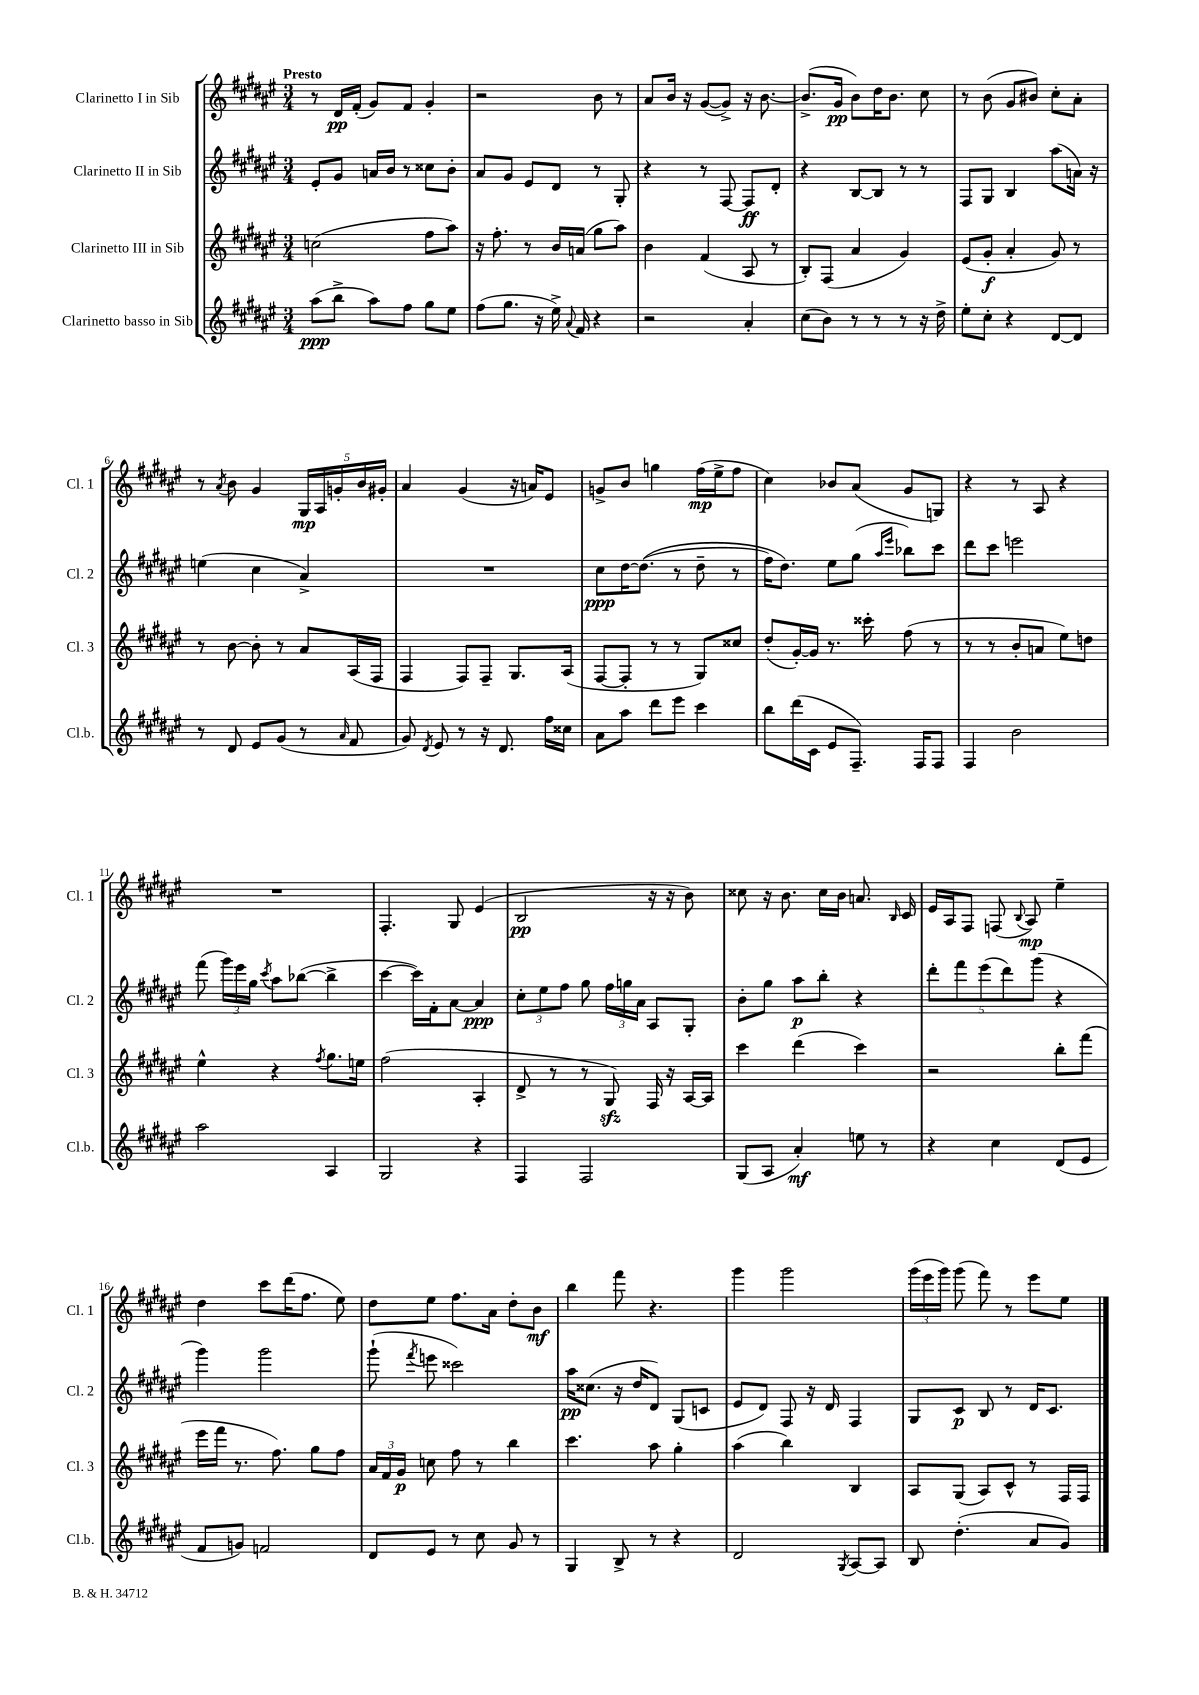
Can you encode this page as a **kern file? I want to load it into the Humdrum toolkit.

**kern	**kern	**kern	**kern
*staff4	*staff3	*staff2	*staff1
*clefG2	*clefG2	*clefG2	*clefG2
*k[f#c#g#d#a#e#]	*k[f#c#g#d#a#e#]	*k[f#c#g#d#a#e#]	*k[f#c#g#d#a#e#]
*M3/4	*M3/4	*M3/4	*M3/4
(8aa#\L	(2cc\	8e#'/L	8r
8bb^\J	.	8g#/J	16d#/LL
.	.	.	(16f#'/JJ
8aa#\L)	.	16a/LL	8g#/L)
.	.	16b/JJ	.
8ff#\J	.	8r	8f#/J
8gg#\L	8ff#\L	8cc##\L	4g#'/
8ee#\J	8aa#\J)	8b'\J	.
=	=	=	=
(8ff#\L	16r	8a#/L	2r
.	8.ff#'\	.	.
8.gg#\J	.	8g#/J	.
.	8r	8e#/L	.
16r	.	.	.
16ee#^\)	16b/LL	8d#/J	.
8qqa#/	.	.	.
16f#/	(16a/JJ	.	.
4r	8gg#\L	8r	8b\
.	8aa#\J)	8G#'/	8r
=	=	=	=
2r	4b\	4r	8a#/L
.	.	.	16b/Jk
.	.	.	16r
.	(4f#/	8r	([8g#/L
.	.	[8F#/	8g#^/]J)
4a#'/	8A#/	8F#/]L	16r
.	.	.	[8.b\
.	8r	8d#'/J	.
=	=	=	=
(8cc#\L	8B'/L)	4r	(8.b^/]L
8b\J)	(8F#/J	.	.
.	.	.	16g#/Jk
8r	4a#/	[8B/L	8b\L)
8r	.	8B/]J	16dd#\K
.	.	.	8.b\J
8r	4g#/)	8r	.
16r	.	8r	8cc#\
16dd#^\	.	.	.
=	=	=	=
8ee#'\L	(8e#/L	8F#/L	8r
8cc#'\J	8g#'/J	8G#/J	(8b\
4r	4a#'/	4B/	8g#/L
.	.	.	8b#/J)
[8d#/L	8g#/)	(8aa#\L	8cc#'\L
8d#/]J	8r	16a\Jk)	8a#'\J
.	.	16r	.
=	=	=	=
8r	8r	(4ee\	8r
.	.	.	8qa#/
8d#/	[8b\	.	8b\
8e#/L	8b'\]	4cc#\	4g#/
(8g#/J	8r	.	.
8r	8a#/L	4a#^/)	20G#/LL
.	.	.	20A#/
.	.	.	20g'/
16qqa#/	.	.	.
8f#/	(16A#/L	.	.
.	.	.	20b/
.	16F#/JJ	.	.
.	.	.	20g#'/JJ
=	=	=	=
8g#/)	4F#/	2.r	4a#/
8qd#/	.	.	.
8e#/	.	.	.
8r	8F#/L)	.	(4g#/
16r	8F#~/J	.	.
8.d#/	.	.	.
.	8.G#/L	.	16r
.	.	.	16a/LK)
16ff#\LL	.	.	8e#/J
16cc##\JJ	(16A#/Jk	.	.
=	=	=	=
8a#\L	[8F#/L	8cc#\L	8g^/L
8aa#\J	8F#'/]J	[16dd#\K	8b/J
.	.	&((8.dd#\]J	.
8ddd#\L	8r	.	4gg\
8eee#\J	8r	8r	.
4ccc#\	8G#/L)	8dd#~\	(16ff#\LL
.	.	.	16ee#^\J
.	8cc##/J	8r	8ff#\J
=	=	=	=
8bb\L	(8dd#'/L	16ff#\LK)	4cc#\)
.	.	8.dd#\J&)	.
(16ddd#\L	[16g#'/L)	.	.
16c#\JJ	16g#/]JJ	.	.
8e#/L	8.r	8ee#\L	8b-/L
8.F#~/J)	.	(8gg#\J	(8a#/J
.	16ccc##'\	.	.
.	.	16qqaa#/LL	.
.	.	16qqeee#/JJ	.
.	(8ff#\	8bb-\L)	8g#/L
16F#/LK	.	.	.
8F#/J	8r	8ccc#\J	8G/J)
=	=	=	=
4F#/	8r	8ddd#\L	4r
.	8r	8ccc#\J	.
2b\	8b'/L	2eee\	8r
.	8a/J	.	8A#/
.	8ee#\L)	.	4r
.	8dd\J	.	.
=	=	=	=
2aa#\	4ee#^^\	(8fff#\	2.r
.	.	24ggg#\LL)	.
.	.	24eee#\	.
.	.	24gg#\JJ	.
.	.	8qccc#/	.
.	4r	8aa#\L	.
.	.	([8bb-\J	.
.	8qff#/	.	.
4A#/	8.gg#\L	4bb-^\]	.
.	16ee\Jk	.	.
=	=	=	=
2G#/	(2ff#\	[4ccc#\	4.F#'/
.	.	16ccc#\]LL)	.
.	.	16f#'\J	.
.	.	[8a#\J	8G#/
4r	4A#'/	4a#/]	(4e#/
=	=	=	=
4F#/	8d#^/	12cc#'\L	2B/
.	.	12ee#\	.
.	8r	.	.
.	.	12ff#\J	.
2F#/	8r	8gg#\	.
.	8G#/)	24ff#\LL	.
.	.	24gg\	.
.	.	24a#\JJ	.
.	16F#/	8A#/L	16r
.	16r	.	16r
.	[16A#/LL	8G#'/J	8b\)
.	16A#/]JJ	.	.
=	=	=	=
(8G#/L	4ccc#\	8b'\L	8cc##\
8A#/J	.	8gg#\J	16r
.	.	.	8.b\
4a#'/)	(4ddd#\	8aa#\L	.
.	.	8bb'\J	16cc##\LL
.	.	.	16b\JJ
8ee\	4ccc#\)	4r	8.a/
8r	.	.	.
.	.	.	16qqB/
.	.	.	16c#/
=	=	=	=
4r	2r	10ddd#'\L	16e#/LL
.	.	.	16A#/J
.	.	10fff#\	.
.	.	.	8F#/J
.	.	(10eee#\	.
4cc#\	.	.	(8F/
.	.	10ddd#\)	.
.	.	.	8qqB/
.	.	.	8A#/)
.	.	(10ggg#\J	.
(8d#/L	8bb'\L	4r	4ee#~\
8e#/J	(8fff#\J	.	.
=	=	=	=
8f#/L	16eee#\LL	4ggg#\)	4dd#\
.	16fff#\JJ	.	.
8g/J)	8.r	.	.
2f/	.	2ggg#\	8ccc#\L
.	8.ff#\)	.	.
.	.	.	(16ddd#\K
.	.	.	8.ff#\J
.	8gg#\L	.	.
.	8ff#\J	.	8ee#\)
=	=	=	=
8d#/L	24a#/LL	(8ggg#`\	8dd#\L
.	24f#/	.	.
.	24g#/JJ	.	.
.	.	8qfff#/	.
8e#/J	8cc\	8eee\	8ee#\J
8r	8ff#\	2ccc##\)	8.ff#\L
8cc#\	8r	.	.
.	.	.	16a#\Jk
8g#/	4bb\	.	8dd#'\L
8r	.	.	8b\J
=	=	=	=
4G#/	4.ccc#\	16aa#\LK	4bb\
.	.	(8.cc##\J	.
8B^/	.	16r	8fff#\
.	.	16dd#/LK	.
8r	8aa#\	8d#/J)	4.r
4r	4gg#'\	(8G#/L	.
.	.	8c/J	.
=	=	=	=
2d#/	(4aa#\	8e#/L	4ggg#\
.	.	8d#/J)	.
.	4bb\)	8F#/	2ggg#\
.	.	16r	.
.	.	16d#/	.
8qG#/	.	.	.
[8A#/L	4B/	4F#/	.
8A#/]J	.	.	.
=	=	=	=
8B/	8A#/L	8G#/L	(24ggg#\LL
.	.	.	24eee#\
.	.	.	24ggg#\JJ)
(4.dd#'\	(8G#/J	8c#/J	(8ggg#\
.	8A#/L)	8B/	8fff#\)
.	8c#^^/J	8r	8r
8a#/L	8r	16d#/LK	8eee#\L
.	.	8.c#/J	.
8g#/J)	16F#/LL	.	8ee#\J
.	16F#/JJ	.	.
==	==	==	==
*-	*-	*-	*-
